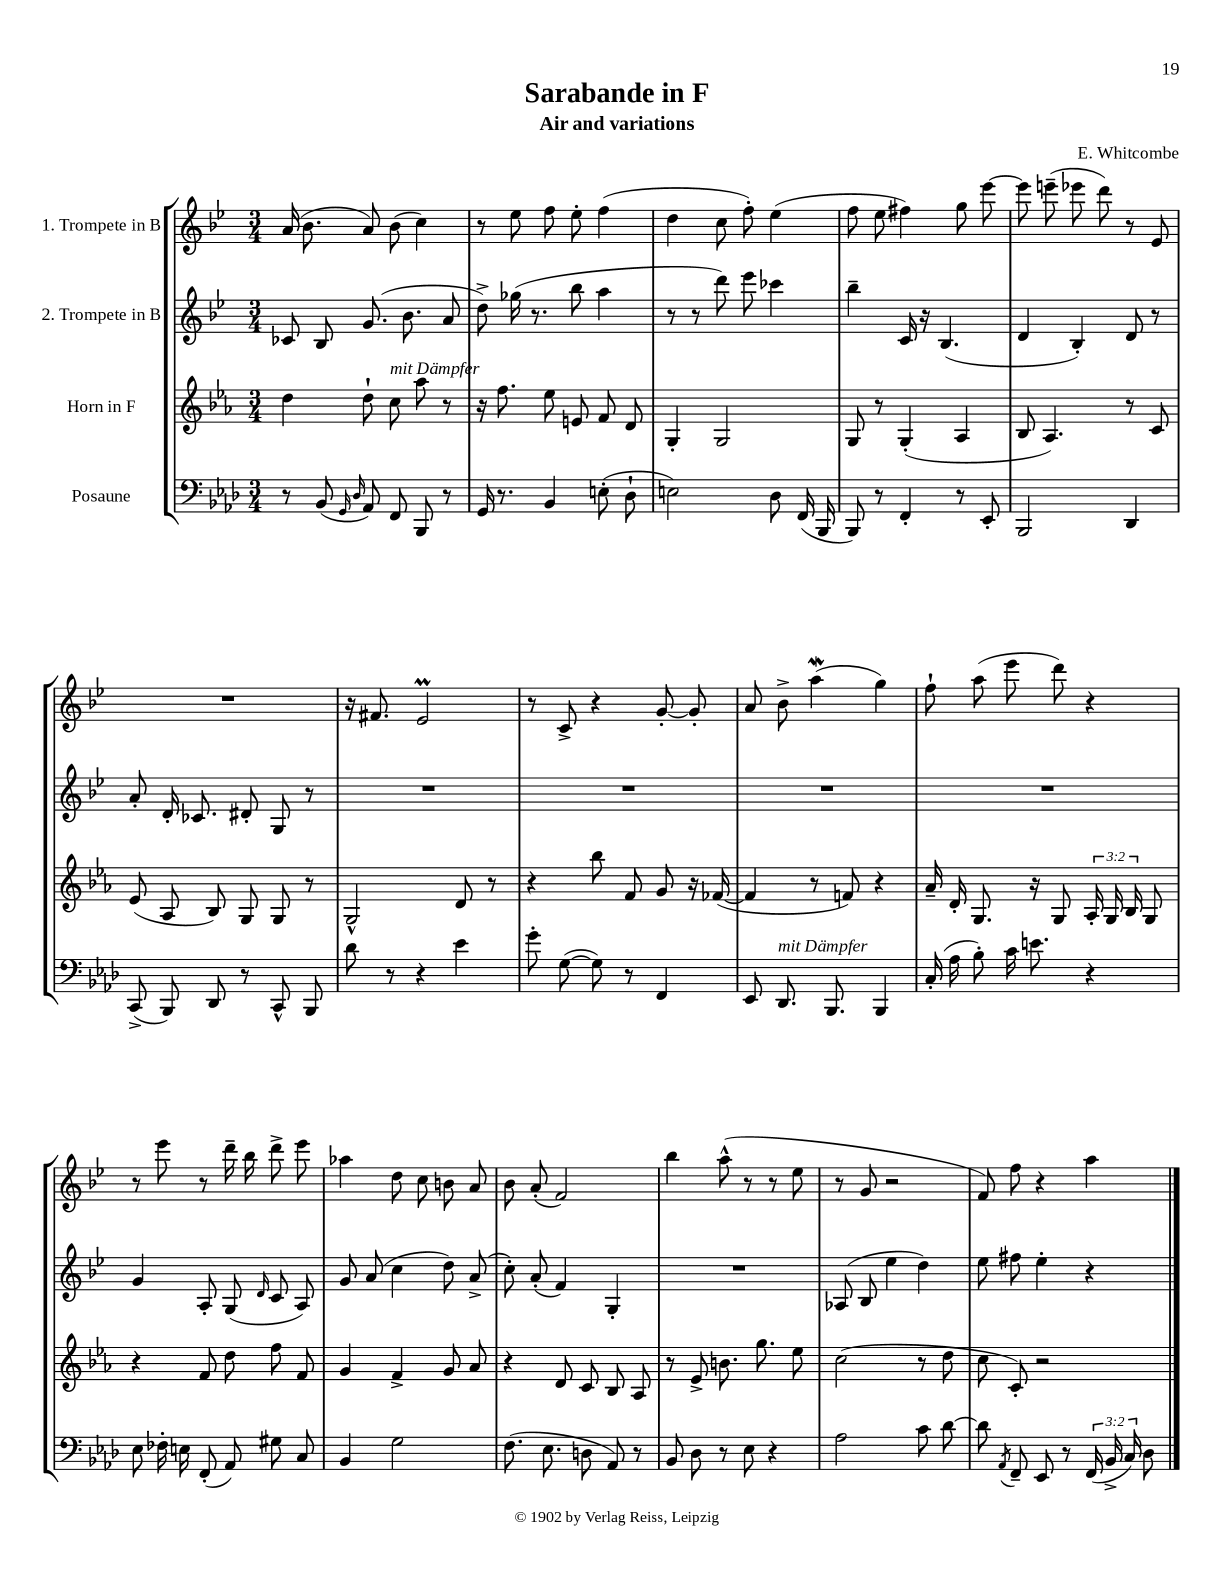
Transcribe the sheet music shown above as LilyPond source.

\header { title = "Sarabande in F" composer = "E. Whitcombe" subtitle = "Air and variations" }
<<
\new StaffGroup <<
\new Staff = "s0" \with { instrumentName = "1. Trompete in B" } {
    \clef treble \key bes \major \numericTimeSignature \time 3/4
    \autoBeamOff a'16( bes'8. a'8) bes'8( c''4) |
    r8 ees''8 f''8 ees''8-. f''4( |
    d''4 c''8 f''8-.) ees''4( |
    f''8 ees''8 fis''4) g''8 ees'''8~ |
    ees'''8 e'''8--( ees'''8 d'''8) r8 ees'8 |
    R2. |
    r16 fis'8. ees'2\prall |
    r8 c'8-> r4 g'8~-. g'8-. |
    a'8 bes'8-> a''4\mordent( g''4) |
    f''8-! a''8( ees'''8 d'''8) r4 |
    r8 ees'''8 r8 d'''16-- bes''16 d'''8-> ees'''8 |
    aes''4 d''8 c''8 b'8 a'8 |
    bes'8 a'8-.( f'2) |
    bes''4 a''8-^( r8 r8 ees''8 |
    r8 g'8 r2 |
    f'8) f''8 r4 a''4 \bar "|." |
}
\new Staff = "s1" \with { instrumentName = "2. Trompete in B" } {
    \clef treble \key bes \major \numericTimeSignature \time 3/4
    \autoBeamOff ces'8 bes8 g'8.( bes'8. a'8 |
    d''8->) ges''16( r8. bes''8 a''4 |
    r8 r8 d'''8) ees'''8 ces'''4 |
    bes''4-- c'16 r16 bes4.( |
    d'4 bes4-.) d'8 r8 |
    a'8-. d'16-. ces'8. dis'8-. g8 r8 |
    R2. |
    R2. |
    R2. |
    R2. |
    g'4 a8-. g8( \grace { d'16 } c'8 a8) |
    g'8 a'8( c''4 d''8) a'8->( |
    c''8-.) a'8-.( f'4) g4-. |
    R2. |
    aes8( bes8 ees''4 d''4) |
    ees''8 fis''8 ees''4-. r4 \bar "|." |
}
\new Staff = "s2" \with { instrumentName = "Horn in F" } {
    \clef treble \key ees \major \numericTimeSignature \time 3/4 \override Staff.TupletNumber.text = #tuplet-number::calc-fraction-text
    \autoBeamOff d''4 d''8-! c''8^\markup { \italic "mit Dämpfer" } aes''8 r8 |
    r16 f''8. ees''8 e'8 f'8 d'8 |
    g4-. g2 |
    g8 r8 g4-.( aes4 |
    bes8 aes4.) r8 c'8 |
    ees'8( aes8 bes8) g8 g8 r8 |
    g2-^ d'8 r8 |
    r4 bes''8 f'8 g'8 r16 fes'16~( |
    fes'4 r8 f'8) r4 |
    aes'16-- d'16-. g8. r16 g8 \tuplet 3/2 { aes16-. g16 bes16 } g8 |
    r4 f'8 d''8 f''8 f'8 |
    g'4 f'4-> g'8 aes'8 |
    r4 d'8 c'8 bes8 aes8 |
    r8 ees'8-> b'8. g''8. ees''8 |
    c''2( r8 d''8 |
    c''8 c'8-.) r2 \bar "|." |
}
\new Staff = "s3" \with { instrumentName = "Posaune" } {
    \clef bass \key aes \major \numericTimeSignature \time 3/4 \override Staff.TupletNumber.text = #tuplet-number::calc-fraction-text
    \autoBeamOff r8 bes,8( \grace { g,16 des16 } aes,8) f,8 bes,,8 r8 |
    g,16 r8. bes,4 e8-.( des8-! |
    e2) des8 f,16( bes,,16 |
    bes,,8) r8 f,4-. r8 ees,8-. |
    bes,,2 des,4 |
    c,8->( bes,,8) des,8 r8 c,8-^ bes,,8 |
    des'8 r8 r4 ees'4 |
    g'8-. g8~( g8) r8 f,4 |
    ees,8 des,8.^\markup { \italic "mit Dämpfer" } bes,,8. bes,,4 |
    c16-.( aes16 bes8-.) c'16 e'8. r4 |
    ees8 fes16-. e16 f,8-.( aes,8) gis8 c8 |
    bes,4 g2 |
    f8.( ees8. d8 aes,8) r8 |
    bes,8 des8 r8 ees8 r4 |
    aes2 c'8 des'8~ |
    des'8 \acciaccatura { aes,8 } f,8-- ees,8 r8 \tuplet 3/2 { f,16( bes,16-> c16) } des8 \bar "|." |
}
>>
>>
\layout { \context { \Score \remove "Bar_number_engraver" } }
